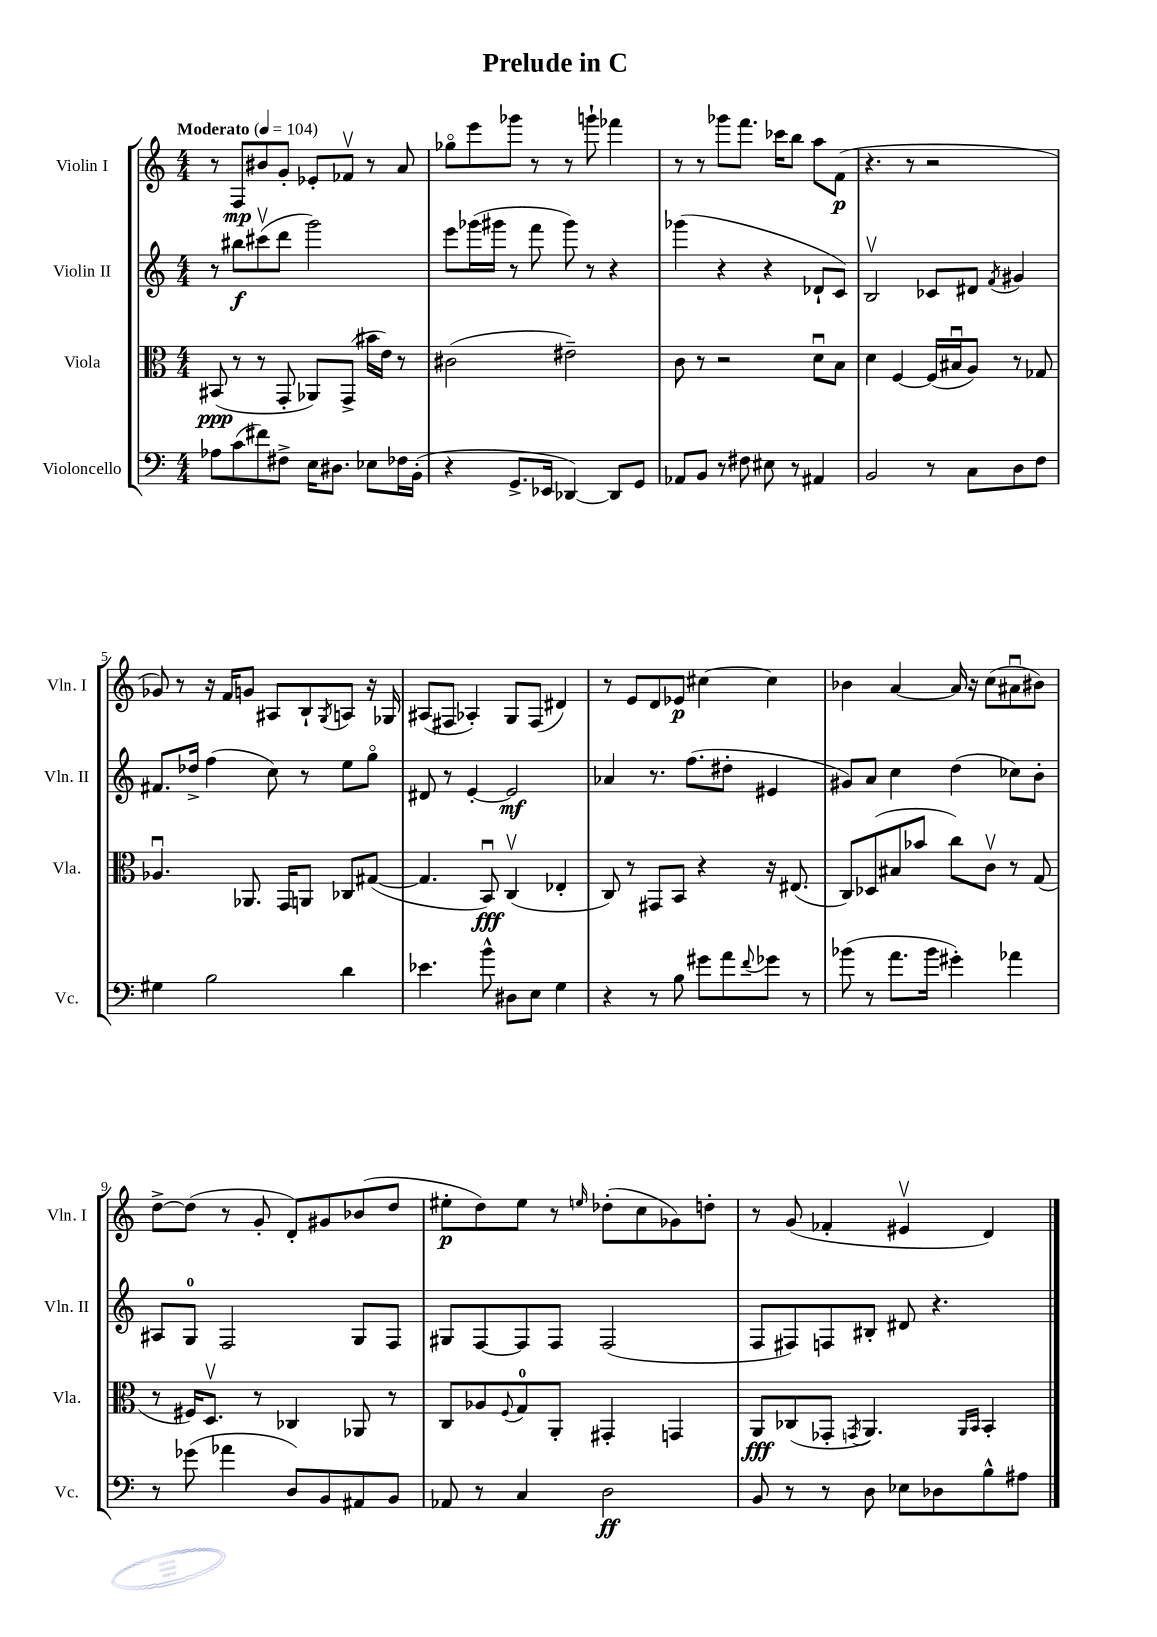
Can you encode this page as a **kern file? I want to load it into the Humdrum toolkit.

**kern	**dynam	**kern	**dynam	**kern	**dynam	**kern	**dynam
*part4	*part4	*part3	*part3	*part2	*part2	*part1	*part1
*staff4	*staff4	*staff3	*staff3	*staff2	*staff2	*staff1	*staff1
*I"Violoncello	*	*I"Viola	*	*I"Violin II	*	*I"Violin I	*
*I'Vc.	*	*I'Vla.	*	*I'Vln. II	*	*I'Vln. I	*
*clefF4	*	*clefC3	*	*clefG2	*	*clefG2	*
*k[]	*	*k[]	*	*k[]	*	*k[]	*
*M4/4	*	*M4/4	*	*M4/4	*	*M4/4	*
*MM104	*	*MM104	*	*MM104	*	*MM104	*
=1	=1	=1	=1	=1	=1	=1	=1
!	!	!	!	!	!	!LO:TX:a:B:t=Moderato	!
8A-X\L	.	(8BB#X/	ppp	8r	.	8r	.
(8c\	.	8r	.	8bb#X\L	f	8F/L	mp
8f#X\)	.	8r	.	(8ccc#Xv\	.	8b#X/	.
8F#X^\J	.	8GG'/	.	8ddd\J	.	8g'/J	.
16E\KL	.	8AA-X/L)	.	2ggg\)	.	8e-X'/L	.
8.D#X\J	.	.	.	.	.	.	.
.	.	(8GG^/J	.	.	.	8f-Xv/J	.
8E-X\L	.	16b#X\LL	.	.	.	8r	.
.	.	16e\JJ)	.	.	.	.	.
16F-X\L	.	8r	.	.	.	8a/	.
(16BB'\JJ	.	.	.	.	.	.	.
=2	=2	=2	=2	=2	=2	=2	=2
4r	.	(2c#X\	.	8eee\L	.	8gg-X\L	.
.	.	.	.	(16ggg-X\L	.	8eee\	.
.	.	.	.	16ggg#X\JJ	.	.	.
8.GG^/L	.	.	.	8r	.	8ggg-X\J	.
.	.	.	.	8fff\	.	8r	.
16EE-X/Jk	.	.	.	.	.	.	.
[4DD-X/)	.	2e#X~\)	.	8ggg#\)	.	8r	.
.	.	.	.	8r	.	8gggn`\	.
8DD-/L]	.	.	.	4r	.	4fff-X\	.
8GG/J	.	.	.	.	.	.	.
=3	=3	=3	=3	=3	=3	=3	=3
8AA-X/L	.	8c\	.	(4ggg-X\	.	8r	.
8BB/J	.	8r	.	.	.	8r	.
8r	.	2r	.	4r	.	8ggg-X\L	.
8F#X\	.	.	.	.	.	8.fff\J	.
8E#X\	.	.	.	4r	.	.	.
.	.	.	.	.	.	16ccc-X\KL	.
8r	.	.	.	.	.	8bb\J	.
4AA#X/	.	8du\L	.	8d-X`/L	.	8aa\L	.
.	.	8B\J	.	8c/J)	.	(8f\J	p
=4	=4	=4	=4	=4	=4	=4	=4
2BB/	.	4d\	.	2Bv/	.	4.r	.
.	.	[4F/	.	.	.	.	.
.	.	.	.	.	.	8r	.
8r	.	(16F/LL]	.	8c-X/L	.	2r	.
.	.	16B#Xu/J	.	.	.	.	.
8C\L	.	8A/J)	.	8d#X/J	.	.	.
.	.	.	.	8qf/	.	.	.
8D\	.	8r	.	4g#X/	.	.	.
8F\J	.	8G-X/	.	.	.	.	.
!!LO:LB:g=z
=5	=5	=5	=5	=5	=5	=5	=5
4G#X\	.	4.A-Xu/	.	8.f#X/L	.	8g-X/)	.
.	.	.	.	.	.	8r	.
.	.	.	.	16dd-X^/Jk	.	.	.
2B\	.	.	.	(4ff\	.	16r	.
.	.	.	.	.	.	16f/KL	.
.	.	8.AA-X/	.	.	.	8gn/J	.
.	.	.	.	8cc\)	.	8A#X/L	.
.	.	16GG/KL	.	.	.	.	.
.	.	8AAn/J	.	8r	.	8B`/	.
.	.	.	.	.	.	8qG/	.
4d\	.	8C-X/L	.	8ee\L	.	8An/J	.
.	.	([8G#X/J	.	8gg\J	.	16r	.
.	.	.	.	.	.	16G-X/	.
=6	=6	=6	=6	=6	=6	=6	=6
4.e-X\	.	4.G#/]	.	8d#X/	.	(8A#X/L	.
.	.	.	.	8r	.	8F#X/J	.
.	.	.	.	[4e'/	.	4A-X'/)	.
8b^^\	.	8BBu/)	fff	.	.	.	.
8D#X\L	.	(4Cv/	.	2e/]	mf	8G/L	.
8E\J	.	.	.	.	.	(8F#/J	.
4G\	.	4E-X'/	.	.	.	4d#X/)	.
=7	=7	=7	=7	=7	=7	=7	=7
4r	.	8C/)	.	4a-X/	.	8r	.
.	.	8r	.	.	.	8e/L	.
8r	.	8GG#X/L	.	8.r	.	8d/	.
8B\	.	8BB/J	.	.	.	8e-X/J	p
.	.	.	.	(8.ff\L	.	.	.
8g#X\L	.	4r	.	.	.	[4cc#X\	.
8a\	.	.	.	8dd#X'\J	.	.	.
8qqf/	.	.	.	.	.	.	.
8g-X\J	.	16r	.	4e#X/	.	4cc#\]	.
.	.	(8.E#X/	.	.	.	.	.
8r	.	.	.	.	.	.	.
=8	=8	=8	=8	=8	=8	=8	=8
(8b-X\	.	8C/L)	.	8g#X/L)	.	4b-X\	.
8r	.	(8D-X/	.	8a/J	.	.	.
8.a\L	.	8B#X/	.	4cc\	.	[4a/	.
.	.	8b-X/J	.	.	.	.	.
16b-\Jk	.	.	.	.	.	.	.
4g#X'\)	.	8cc\L)	.	(4dd\	.	16a/]	.
.	.	.	.	.	.	16r	.
.	.	8cv\J	.	.	.	(8cc\L	.
4a-X\	.	8r	.	8cc-X\L)	.	8a#Xu\	.
.	.	(8G/	.	8b'\J	.	8b#X\J)	.
!!LO:LB:g=z
=9	=9	=9	=9	=9	=9	=9	=9
8r	.	8r	.	8A#X/L	.	[8dd^\L	.
(8g-X\	.	16F#X/KL)	.	8G/J	.	(8dd\J]	.
.	.	8.Dv/J	.	.	.	.	.
4a-X\	.	.	.	2F/	.	8r	.
.	.	8r	.	.	.	8g'/	.
8D/L)	.	4C-X/	.	.	.	8d'/L)	.
8BB/	.	.	.	.	.	8g#X/	.
8AA#X/	.	8AA-X/	.	8G/L	.	(8b-X/	.
8BB/J	.	8r	.	8F/J	.	8dd/J	.
=10	=10	=10	=10	=10	=10	=10	=10
8AA-X/	.	8C/L	.	8G#X/L	.	8ee#X'\L	p
8r	.	8A-X/	.	[8F/	.	8dd\)	.
.	.	8qqF/	.	.	.	.	.
4C/	.	8G/	.	8F/]	.	8ee#\J	.
.	.	8AA'/J	.	8F/J	.	8r	.
.	.	.	.	.	.	16qqeen/	.
2D\	ff	4GG#X'/	.	(2F/	.	(8dd-X'\L	.
.	.	.	.	.	.	8cc\	.
.	.	4GGn/	.	.	.	8g-X\)	.
.	.	.	.	.	.	8ddn'\J	.
=11	=11	=11	=11	=11	=11	=11	=11
8BB/	.	8AA/L	fff	8F/L	.	8r	.
8r	.	(8C-X/	.	8F#X/)	.	(8g/	.
8r	.	8GG-X'/J	.	8Fn/	.	4f-X'/	.
.	.	8qGGn/	.	.	.	.	.
8D\	.	4.AA/)	.	8B#X'/J	.	.	.
8E-X\L	.	.	.	8d#X/	.	4e#Xv/	.
8D-X\	.	.	.	4.r	.	.	.
.	.	16qqAA/LL	.	.	.	.	.
.	.	16qqBB/JJ	.	.	.	.	.
8B^^\	.	4BB'/	.	.	.	4d/)	.
8A#X\J	.	.	.	.	.	.	.
==	==	==	==	==	==	==	==
*-	*-	*-	*-	*-	*-	*-	*-
